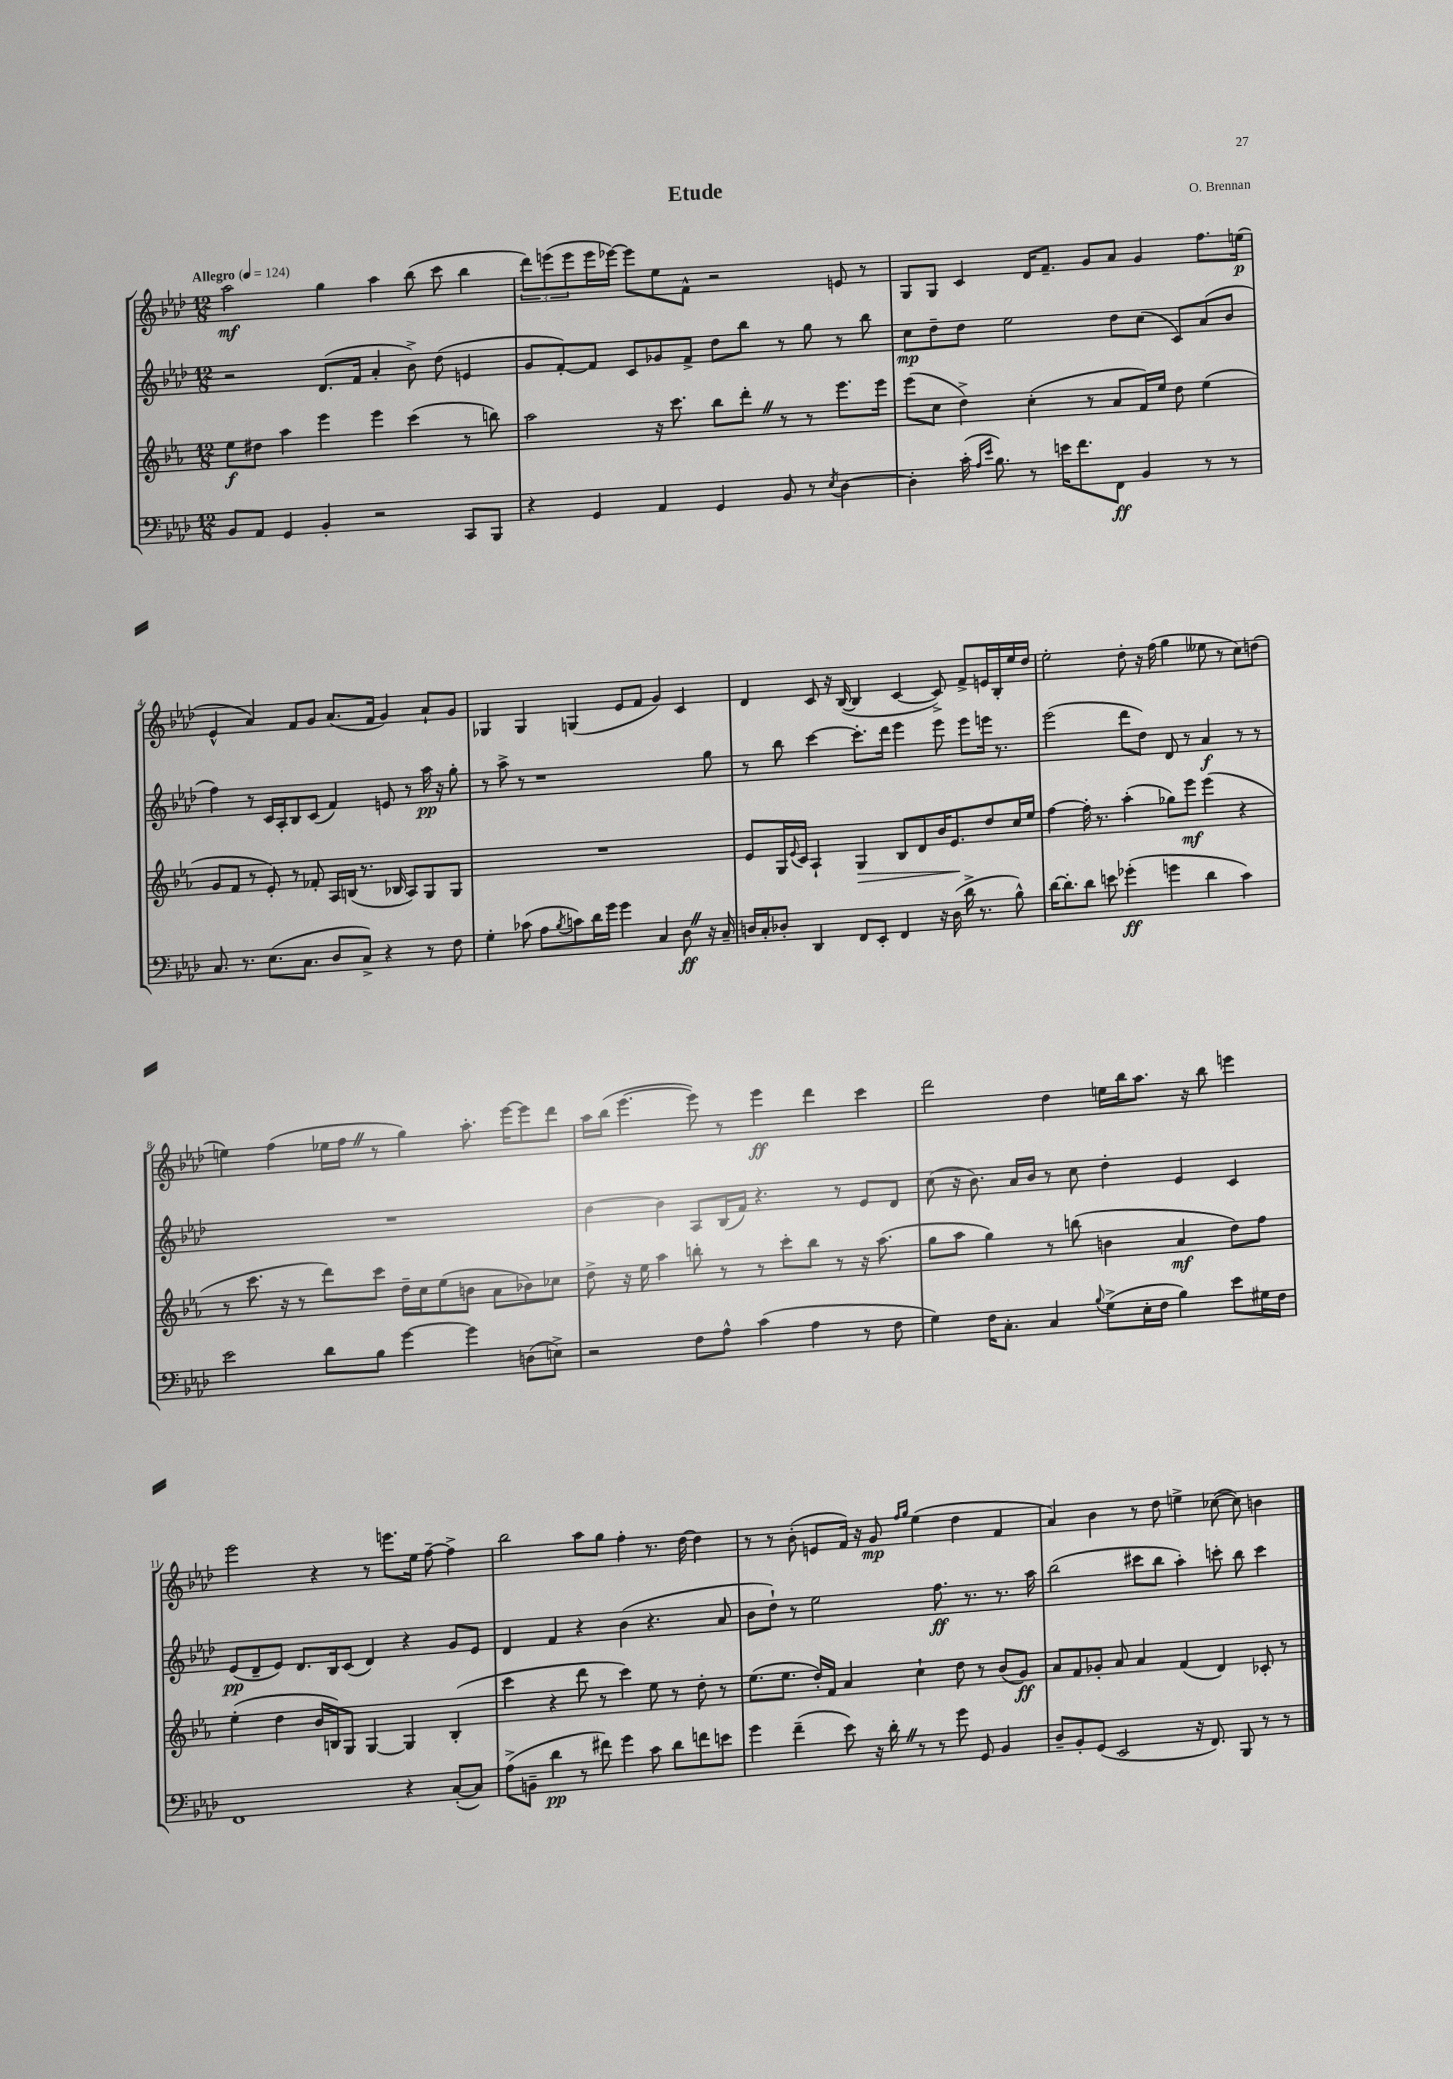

**kern	**kern	**kern	**kern
*staff4	*staff3	*staff2	*staff1
*clefF4	*clefG2	*clefG2	*clefG2
*k[b-e-a-d-]	*k[b-e-a-]	*k[b-e-a-d-]	*k[b-e-a-d-]
*M12/8	*M12/8	*M12/8	*M12/8
*MM124	*MM124	*MM124	*MM124
8BB-	8ee-	2r	2aa-
8AA-	8dd#	.	.
4GG	4aa-	.	.
4BB-'	4eee-	(8.d-	4gg
.	.	16f	.
2r	4eee-	4a-'	4aa-
.	(4ccc	8b-^)	(8bb-
.	.	(8dd-	8ccc
8CC	8r	4e	4bb-
8BBB-	8bb)	.	.
=	=	=	=
4r	2aa-	8g	12ddd-)
.	.	.	(12eee
.	.	[8f')	.
.	.	.	12eee
4GG	.	8f]	16eee
.	.	.	[16eee-)
.	.	8c	8eee-]
4AA-	16r	8g-	8ee-
.	8.ccc	.	.
.	.	8f^	8f^^
4GG	8bb-	8dd-	2r
.	8ddd'	8bb-	.
8BB-	8r	8r	.
8r	8r	8gg	.
8qE-	.	.	.
[4D-	8.eee-	8r	8e
.	.	8bb-	8r
.	16eee-	.	.
=	=	=	=
4D-']	(8eee-	8cc	8G
.	8cc	8dd-~	8G
(16c'	4dd^)	8dd-	4c
16qqA-	.	.	.
16qqe-	.	.	.
8.B-)	.	.	.
.	.	2ee-	.
8r	(4cc'	.	16d-
.	.	.	8.f~
16e	.	.	.
8.f	.	.	.
.	8r	.	8g
8FF	8a-	8dd-	8a-
4BB-	16f)	(8cc	4g
.	16ee-	.	.
.	8dd	8c)	.
8r	(4ee-	(8a-	8.ff
8r	.	8b-	.
.	.	.	(16ee
=	=	=	=
8.C	8g	4ff)	4e-^^
.	8f	.	.
8.r	.	.	.
.	8r	8r	4a-)
(8.E-	8e-')	16c	.
.	.	16A-'	.
.	8r	8B-	8f
8.C	.	.	.
.	8f-'	(8c	8g
8D-	16A-	4f)	(8.a-
.	(16B	.	.
8C^)	8.r	.	.
.	.	.	16f
4r	.	8e	4g)
.	16B-	.	.
.	8A-)	8r	.
8r	8G	16aa-	8a-`
.	.	16r	.
8F	8G	8gg'	8g
=	=	=	=
4G'	1.r	8r	4G-
.	.	8aa-^	.
(8c-	.	8r	4G-
8A-	.	1r	.
8qB-	.	.	.
8c)	.	.	(4G
16d-	.	.	.
16g	.	.	.
4g	.	.	8e-
.	.	.	8f
4C	.	.	4g)
8D-	.	.	4c
16r	.	8gg	.
16C~	.	.	.
=	=	=	=
16D	8e-	8r	4d-
16C'	.	.	.
8D-'	16G	8bb-	.
.	8qqe-	.	.
.	16c	.	.
4DD-	4A-`	[4ccc	8c
.	.	.	16r
.	.	.	([16B-
8FF	4G	8.ccc']	4B-]
8EE-'	.	.	.
.	.	16ddd-	.
4FF	8B-	4eee-	[4c
.	8d	.	.
16r	16b-	8eee-	8c^])
(16D-	8.e-	.	.
16d-^	.	8eee-	8f^
8.r	.	.	.
.	8dd	16eee	16e
.	.	8.r	16B-'
8B-^^)	16cc	.	16ee-
.	16ee-	.	16dd-
=	=	=	=
[16d-	[4ff	(2eee-	2ee-'
8.d-']	.	.	.
8d-	16ff']	.	.
.	8.r	.	.
8e	.	.	.
(4g-'	(4aa-'	8ddd-	8dd-'
.	.	8dd-)	16r
.	.	.	(16ff
4g	8gg-)	8d-	4gg
.	8eee-	8r	.
4d-	(4eee-	4a-	8ee--
.	.	.	8r
4c)	4r	8r	8cc)
.	.	8r	(8dd
=	=	=	=
2e-	8r	1.r	4ee)
.	8.ccc	.	.
.	.	.	(4ff
.	16r	.	.
.	8r	.	.
8d-	8ddd)	.	16ee-
.	.	.	16ff
8B-	8ccc	.	8r
[4g	16dd~	.	4gg)
.	16cc	.	.
.	(8ee-	.	.
4g]	8b	.	8.aa-'
.	8a-	.	.
.	.	.	[16eee-
(8D	8b-)	.	8eee-]
8E^)	8cc-	.	8ddd-
=	=	=	=
2r	8dd^	[4b-	16aa-
.	.	.	(16bb-
.	16r	.	[4.eee-
.	16ee-	.	.
.	4aa-	4b-]	.
8F	8bb'	8A-	8eee-])
8A-^^	8r	(16B-	8r
.	.	16f)	.
(4c	8r	4.r	4eee-
.	8ccc'	.	.
4A-	8bb	.	4ddd-
.	8r	8r	.
8r	16r	8e-	4ccc
.	(8.aa-	.	.
8F	.	8d-	.
=	=	=	=
4G)	8gg	(8cc	2ddd-
.	8aa-	16r	.
.	.	8.b-)	.
16F	4gg)	.	.
8.C'	.	.	.
.	.	16a-	.
.	.	16b-	.
4C	8r	8r	4dd-
.	(8bb	8cc	.
8qqB-	.	.	.
(8G^	4b	4dd-'	16ee
.	.	.	16bb-
16E-'	.	.	8.aa-
16F	.	.	.
4B-)	4a-	4e-	.
.	.	.	16r
.	.	.	8bb-
8e-	8dd)	4c	4eee
16G#	8ff	.	.
16F	.	.	.
=	=	=	=
1FF	(4ee-'	(8e-	2eee-
.	.	8d-~	.
.	4dd	8e-)	.
.	.	8.d-	.
.	16b-	.	4r
.	16B)	16B-	.
.	8G	(8c	.
.	[4G	4d-)	8r
.	.	.	8.eee
4r	4G]	4r	.
.	.	.	16ee-
.	.	.	[8ff~
([8C'	(4B'	8g	4ff^]
8C])	.	8e-	.
=	=	=	=
(8A-^	4ccc	4d-	2bb-
8BB~	.	.	.
4d-	4r	4f	.
8r	8ddd	4r	8aa-
8f#)	8r	.	8gg
4g	4ccc)	(4b-	4ff'
8c	8ee-	4.r	8.r
8d-	8r	.	.
.	.	.	[16dd-
8f	8dd'	.	4dd-]
8e	8r	8a-	.
=	=	=	=
4g	(8.ee-	8b-	8r
.	.	8dd-`)	8r
.	8.ee-	.	.
(4f~	.	8r	(8b-'
.	16dd')	2ee-	8e
.	16f	.	.
8e-)	4a-	.	16f)
.	.	.	16r
16r	.	.	8g
16d-'	.	.	.
.	.	.	16qqff
.	.	.	16qqgg
8r	4cc`	.	(4ee-
8r	.	8.ff	.
8g	8dd	.	4dd-
.	.	8.r	.
8GG	8r	.	.
4BB-	(8b-	8.r	4f
.	8g)	.	.
.	.	16aa-	.
=	=	=	=
8D-~	8a-	(2bb-	4a-)
8BB-'	8f	.	.
(8GG	8g-'	.	4b-
2EE-	8a-	.	.
.	4a-	8ccc#	8r
.	.	8bb-	8dd-
.	(4f	4aa-')	4ee^
16r	.	.	.
8.FF)	.	.	.
.	4d)	8ccc'	([8cc-
8BBB-	.	8bb-	8cc-])
8r	8c-'	4ccc	4b
8r	8r	.	.
==	==	==	==
*-	*-	*-	*-
